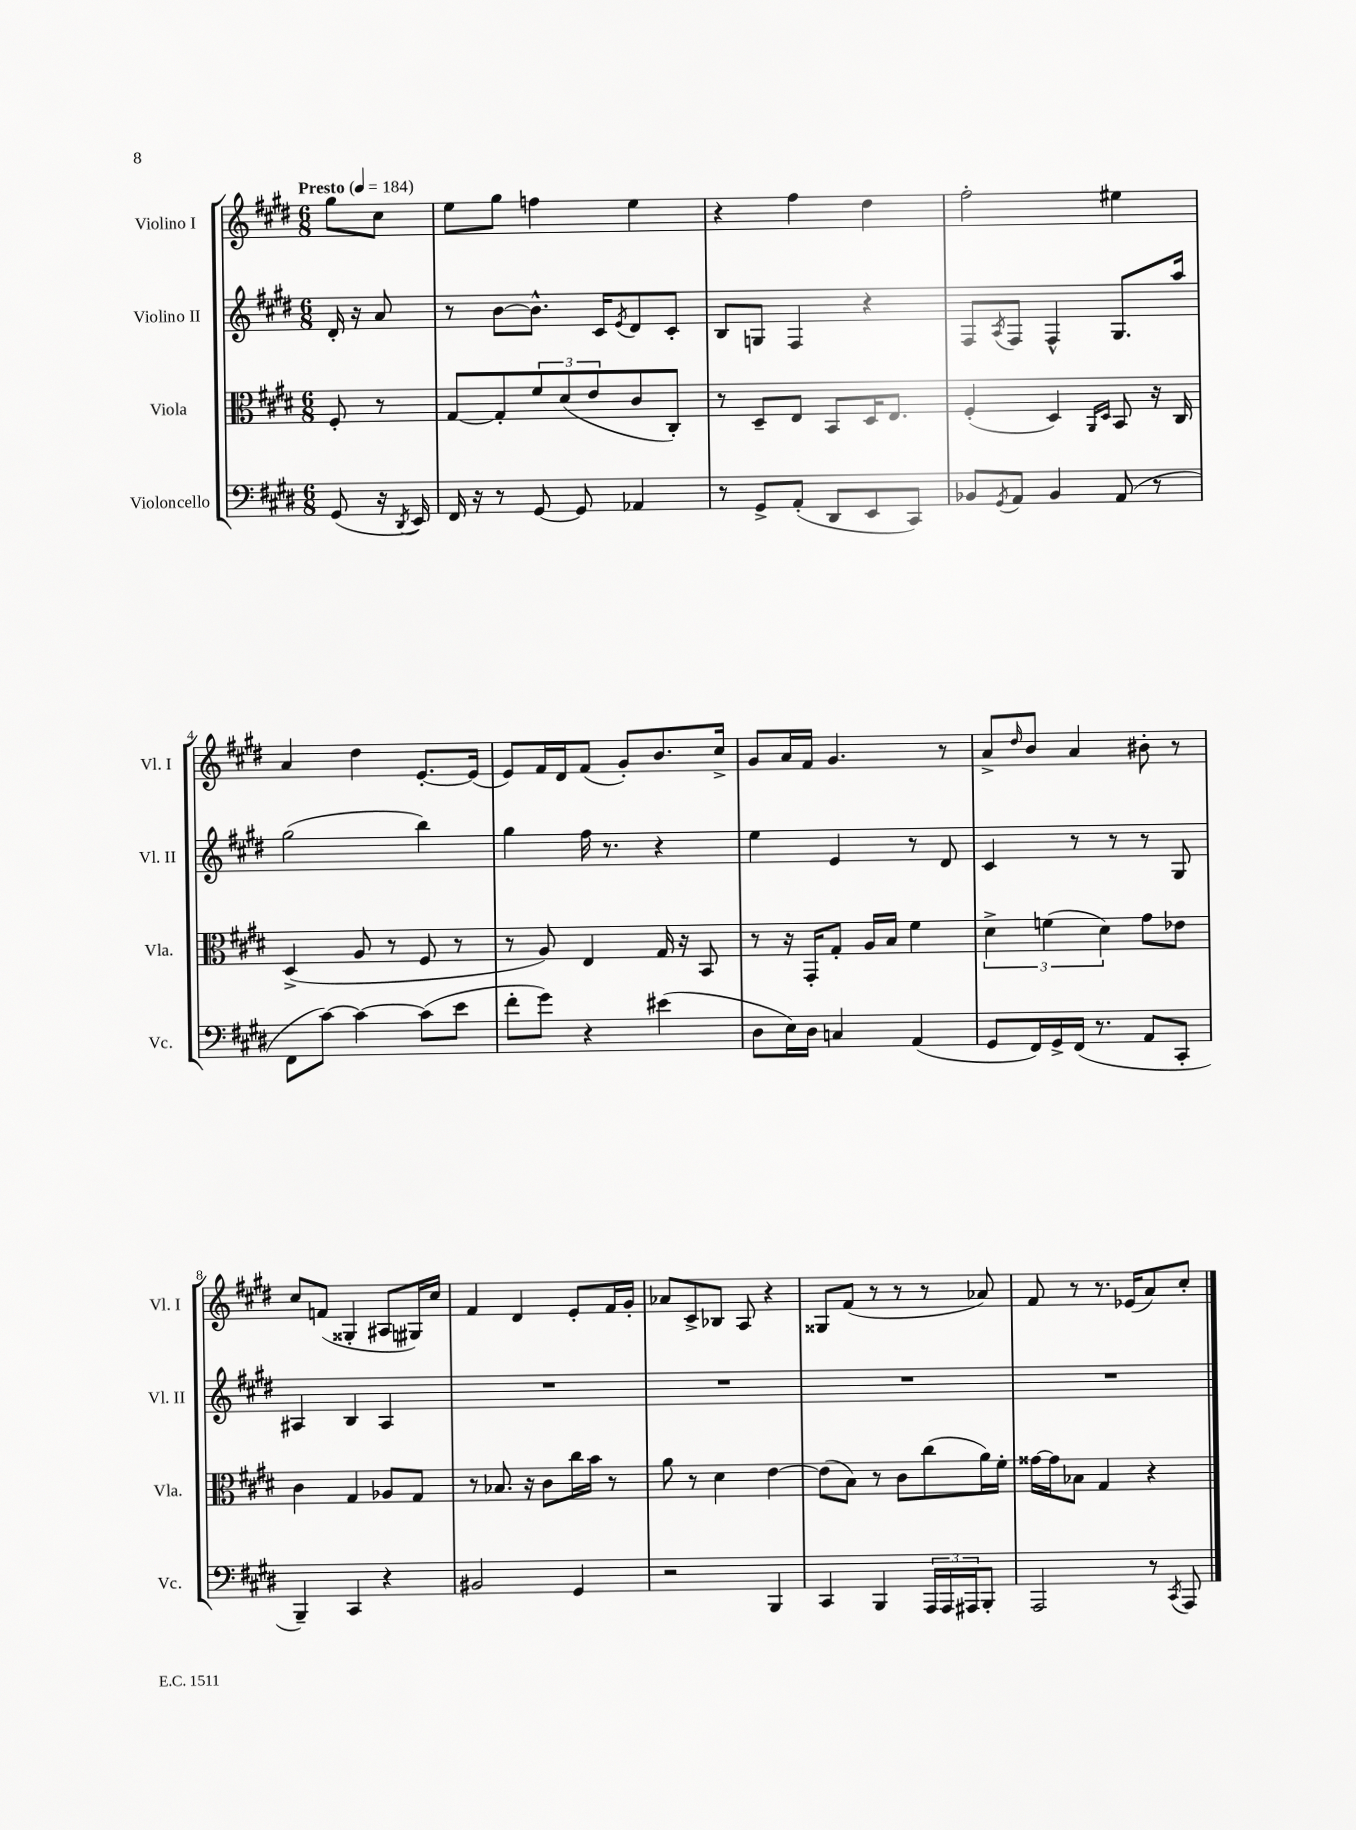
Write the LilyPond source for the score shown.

<<
\new StaffGroup <<
\new Staff = "s0" \with { instrumentName = "Violino I" shortInstrumentName = "Vl. I" } {
    \clef treble \key e \major \numericTimeSignature \time 6/8 \partial 4 \tempo "Presto" 4 = 184
    gis''8 cis''8 |
    e''8 gis''8 f''4 e''4 |
    r4 fis''4 dis''4 |
    fis''2-. eis''4 |
    a'4 dis''4 e'8.~-. e'16( |
    e'8) fis'16 dis'16 fis'8( gis'8-.) b'8. cis''16-> |
    gis'8 a'16 fis'16 gis'4. r8 |
    a'8-> \grace { dis''16 } b'8 a'4 bis'8-. r8 |
    cis''8 f'8( gisis4-. ais8 gis16) cis''16 |
    fis'4 dis'4 e'8-. fis'16 gis'16-. |
    aes'8 cis'8-> bes8 a8 r4 |
    gisis8 fis'8( r8 r8 r8 aes'8) |
    fis'8 r8 r8. ees'16( a'8) cis''8-. \bar "|." |
}
\new Staff = "s1" \with { instrumentName = "Violino II" shortInstrumentName = "Vl. II" } {
    \clef treble \key e \major \numericTimeSignature \time 6/8 \partial 4
    dis'16-. r16 a'8 |
    r8 b'8~ b'8.-^ cis'16 \acciaccatura { e'8 } dis'8 cis'8-. |
    b8 g8 fis4 r4 |
    fis8 \acciaccatura { a8 } fis8 fis4-^ gis8. a''16 |
    gis''2( b''4) |
    gis''4 fis''16 r8. r4 |
    e''4 e'4 r8 dis'8 |
    cis'4 r8 r8 r8 gis8 |
    ais4 b4 ais4 |
    R2. |
    R2. |
    R2. |
    R2. \bar "|." |
}
\new Staff = "s2" \with { instrumentName = "Viola" shortInstrumentName = "Vla." } {
    \clef alto \key e \major \numericTimeSignature \time 6/8 \partial 4
    fis8-. r8 |
    gis8~ gis8-. \tuplet 3/2 { fis'8 dis'8( e'8 } cis'8 cis8-.) |
    r8 dis8-- e8 b,8 dis16 e8. |
    fis4-.( dis4) \grace { a,16 dis16 } b,8 r16 cis16 |
    dis4->( a8 r8 fis8 r8 |
    r8 a8) e4 gis16 r16 b,8 |
    r8 r16 gis,16-. gis8-. a16 b16 fis'4 |
    \tuplet 3/2 { dis'4-> f'4( dis'4) } gis'8 ees'8 |
    cis'4 gis4 aes8 gis8 |
    r8 bes8. r16 cis'8 cis''16 b'16 r8 |
    a'8 r8 dis'4 e'4~ |
    e'8( b8) r8 cis'8 cis''8( a'16) fis'16-. |
    gisis'16~ gisis'16 bes8 gis4 r4 \bar "|." |
}
\new Staff = "s3" \with { instrumentName = "Violoncello" shortInstrumentName = "Vc." } {
    \clef bass \key e \major \numericTimeSignature \time 6/8 \partial 4
    gis,8( r16 \acciaccatura { dis,8 } e,16) |
    fis,16 r16 r8 gis,8~ gis,8 aes,4 |
    r8 gis,8-> a,8-.( dis,8 e,8 cis,8) |
    bes,8 \acciaccatura { gis,8 } a,8 bes,4 a,8( r8 |
    fis,8 cis'8~) cis'4~ cis'8( e'8 |
    fis'8-. gis'8) r4 eis'4( |
    dis8 e16) dis16 c4 a,4( |
    gis,8 fis,16) gis,16-> fis,16( r8. a,8 cis,8-. |
    b,,4--) cis,4 r4 |
    bis,2 gis,4 |
    r2 b,,4 |
    cis,4 b,,4 \tuplet 3/2 { a,,16 a,,16 ais,,16 } b,,8-. |
    a,,2 r8 \acciaccatura { cis,8 } a,,8 \bar "|." |
}
>>
>>
